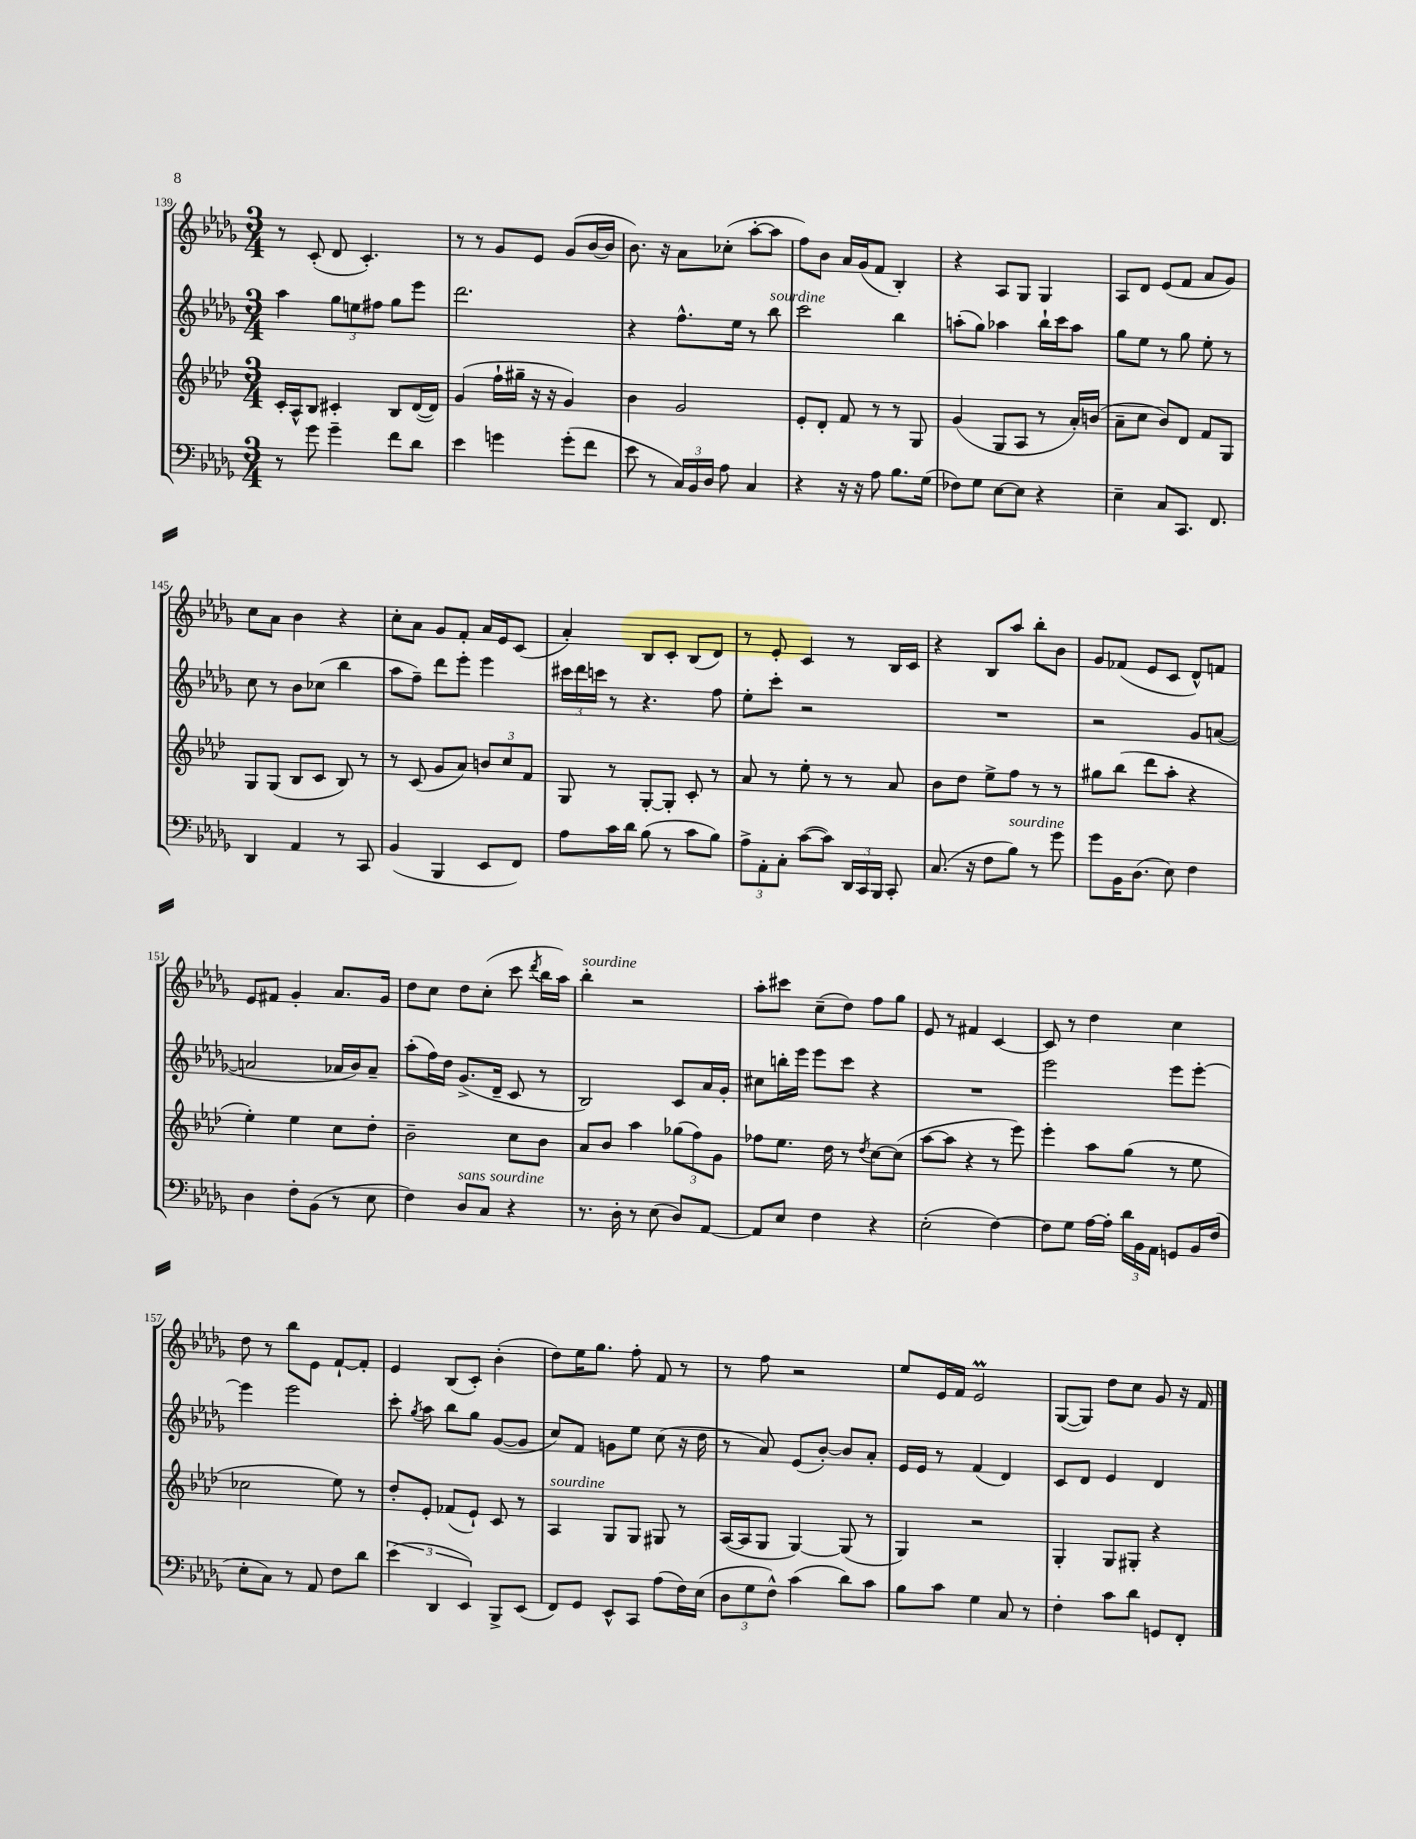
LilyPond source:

<<
\new StaffGroup <<
\new Staff = "s0" {
    \clef treble \key des \major \numericTimeSignature \time 3/4
    \autoBeamOff r8 c'8-.( des'8 c'4.-.) |
    r8 r8 ges'8[ ees'8] ges'8[( bes'16~ bes'16] |
    bes'8.) r16 aes'8[ ces''8]-.( aes''8[~-. aes''8] |
    f''8[) bes'8] aes'16[ ges'16( f'8] bes4-.) |
    r4 aes8[ ges8] ges4 |
    aes8[ des'8] ees'8[( f'8] aes'8[ ges'8]) |
    c''8[ aes'8] bes'4 r4 |
    c''8[-. aes'8] ges'8[ f'8]-. aes'16[ ees'16 c'8]( |
    aes'4-.) bes8[ c'8]-. bes8[( des'8]) |
    r8 ees'8-. c'4 r8 bes16[ c'16] |
    r4 bes8[ aes''8] bes''8[-. bes'8] |
    ges'8[ fes'8]( ees'8[ c'8] des'8[-^) f'8] |
    ees'8[ fis'8] ges'4-. aes'8.[ ges'16] |
    des''8[ c''8] des''8[ c''8]-.( c'''8 \acciaccatura { des'''8 } bes''16[ aes''16]) |
    bes''4-.^\markup { \italic "sourdine" } r2 |
    aes''8[-. cis'''8] c''8[--( des''8]) f''8[ ges''8] |
    ees'8 r8 fis'4 c'4~ |
    c'8 r8 des''4 c''4 |
    des''8 r8 bes''8[ ees'8] f'8[~-! f'8]-. |
    ees'4 bes8[( c'8]-.) bes'4-.( |
    des''8[) ees''16 ges''8.] f''8-. f'8 r8 |
    r8 f''8 r2 |
    ees''8[ ees'16 f'16] ees'2\prall |
    ges8[~( ges8]) des''8[ c''8] ges'8 r16 f'16 \bar "|." |
}
\new Staff = "s1" {
    \clef treble \key des \major \numericTimeSignature \time 3/4
    \autoBeamOff aes''4 \tuplet 3/2 { ges''8[ e''8 fis''8] } ges''8[ ees'''8] |
    des'''2. |
    r4 f''8.[-^ ees''16] r8 bes''8^\markup { \italic "sourdine" } |
    c'''2 bes''4 |
    a''8[-.( ges''8]) aes''4 bes''16[-! c'''16 aes''8] |
    ges''8[ ees''8] r8 ges''8 ees''8-. r8 |
    c''8 r8 bes'8[ ces''8]( bes''4 |
    aes''8[ f''8]--) des'''8[ ees'''8]-. ees'''4 |
    \tuplet 3/2 { cis'''16[ des'''16 c'''16] } r8 r4. f''8 |
    ees''8[-. c'''8]-. r2 |
    R2. |
    r2 ges'8[ a'8]~( |
    a'2 aes'16[ bes'16) aes'8]-- |
    aes''8[-.( f''16) des''16] ges'8.[->( des'16]-- c'8 r8 |
    bes2) c'8[ aes'16 ges'16]-. |
    cis''8[ b''16-. ees'''16] ees'''8[ c'''8] r4 |
    R2. |
    ees'''2 ees'''8[ ees'''8]~-. |
    ees'''4 ees'''2 |
    c'''8-. \acciaccatura { ges''8 } aes''8 bes''8[ ges''8] ges'8[~( ges'8] |
    c''8[) f'8] g'8[ ees''8] c''8( r16 des''16 |
    r8 aes'8) ees'8[( bes'8]~-.) bes'8[ aes'8]-. |
    ees'16[ ees'16] r8 f'4( des'4) |
    c'8[ des'8] ees'4 des'4 \bar "|." |
}
\new Staff = "s2" {
    \clef treble \key aes \major \numericTimeSignature \time 3/4
    \autoBeamOff c'16[-. aes16-^ bes8] cis'4-. bes8[ des'16~( des'16]) |
    g'4( f''16[-! gis''16]-- r16 r16 g'4) |
    bes'4 g'2 |
    ees'8[-. des'8]-. f'8 r8 r8 g8 |
    g'4( g8[ aes8] r8 aes'16[-.) b'16]( |
    aes'8[-- c''8] bes'8[) des'8] f'8[ g8] |
    g8[ g8]( bes8[ c'8] bes8) r8 |
    r8 c'8( g'8[ aes'8]) \tuplet 3/2 { b'8[ c''8 f'8] } |
    g8 r8 g8[~-. g8]-. c'8-. r8 |
    aes'8 r8 ees''8-. r8 r8 aes'8 |
    bes'8[ des''8] ees''8[-> f''8] r8 r8 |
    gis''8[ bes''8]( des'''8[ aes''8]-. r4 |
    ees''4-.) ees''4 c''8[ des''8]-. |
    bes'2-- c''8[ bes'8] |
    aes'8[ bes'8] aes''4 \tuplet 3/2 { ges''8[( f''8) g'8] } |
    fes''8[ ees''8.] des''16 r8 \acciaccatura { des''8 } c''8[~ c''8]( |
    aes''8[~ aes''8] r4 r8 ees'''8) |
    ees'''4-. aes''8[ g''8]( r8 ees''8 |
    ces''2 ees''8) r8 |
    des''8[-. ees'8]-. fes'8[( ees'8]-!) c'8 r8 |
    aes4^\markup { \italic "sourdine" } g8[ g8] gis8 r8 |
    aes16[~( aes16 g8] g4~) g8( r8 |
    g4) r2 |
    g4-. g8[ gis8]-. r4 \bar "|." |
}
\new Staff = "s3" {
    \clef bass \key des \major \numericTimeSignature \time 3/4
    \autoBeamOff r8 ges'8 ges'4-- f'8[ des'8] |
    ees'4 g'4 g'8[-.( f'8] |
    ees'8 r8 \tuplet 3/2 { c16[) bes,16 des16] } aes8 c4 |
    r4 r16 r16 aes8 bes8.[ ges16]( |
    fes8[) ges8] ees8[~ ees8] r4 |
    ees4-- c8[ c,8.] f,8. |
    des,4 aes,4 r8 c,8 |
    bes,4( bes,,4 ees,8[ f,8]) |
    aes8[ c'16 des'16] bes8( r8 c'8[ bes8]) |
    \tuplet 3/2 { aes8[-> aes,8-. c8]-. } c'8[~( c'8]) \tuplet 3/2 { des,16[ c,16 bes,,16] } c,8-. |
    c8.( r16 f8[ bes8]^\markup { \italic "sourdine" }) r8 ges'8 |
    ges'8[ bes,16 des8.]( ees8) f4 |
    des4 f8[-. bes,8]( r8 ees8 |
    f4) des8[^\markup { \italic "sans sourdine" } c8] r4 |
    r8. des16-. r8 ees8( des8[) aes,8]~ |
    aes,8[ ees8] f4 r4 |
    ees2-.( f4~) |
    f8[ ges8] aes16[~ aes16]-. \tuplet 3/2 { des'16[ bes,16 aes,16] } g,8[ bes,16 f16]( |
    ees8[-. c8]) r8 aes,8 f8[ des'8] |
    \tuplet 3/2 { ees'4( des,4 ees,4) } bes,,8[-> ees,8]( |
    f,8[) ges,8] ees,8[-^ c,8] aes8[( f16) ees16]( |
    \tuplet 3/2 { des8[ ges8 f8]-^) } c'4( des'8[) c'8] |
    bes8[ c'8] ges4 c8 r8 |
    f4-. c'8[ des'8] g,8[ f,8]-. \bar "|." |
}
>>
>>
\layout { \context { \Score currentBarNumber = #139 } }
